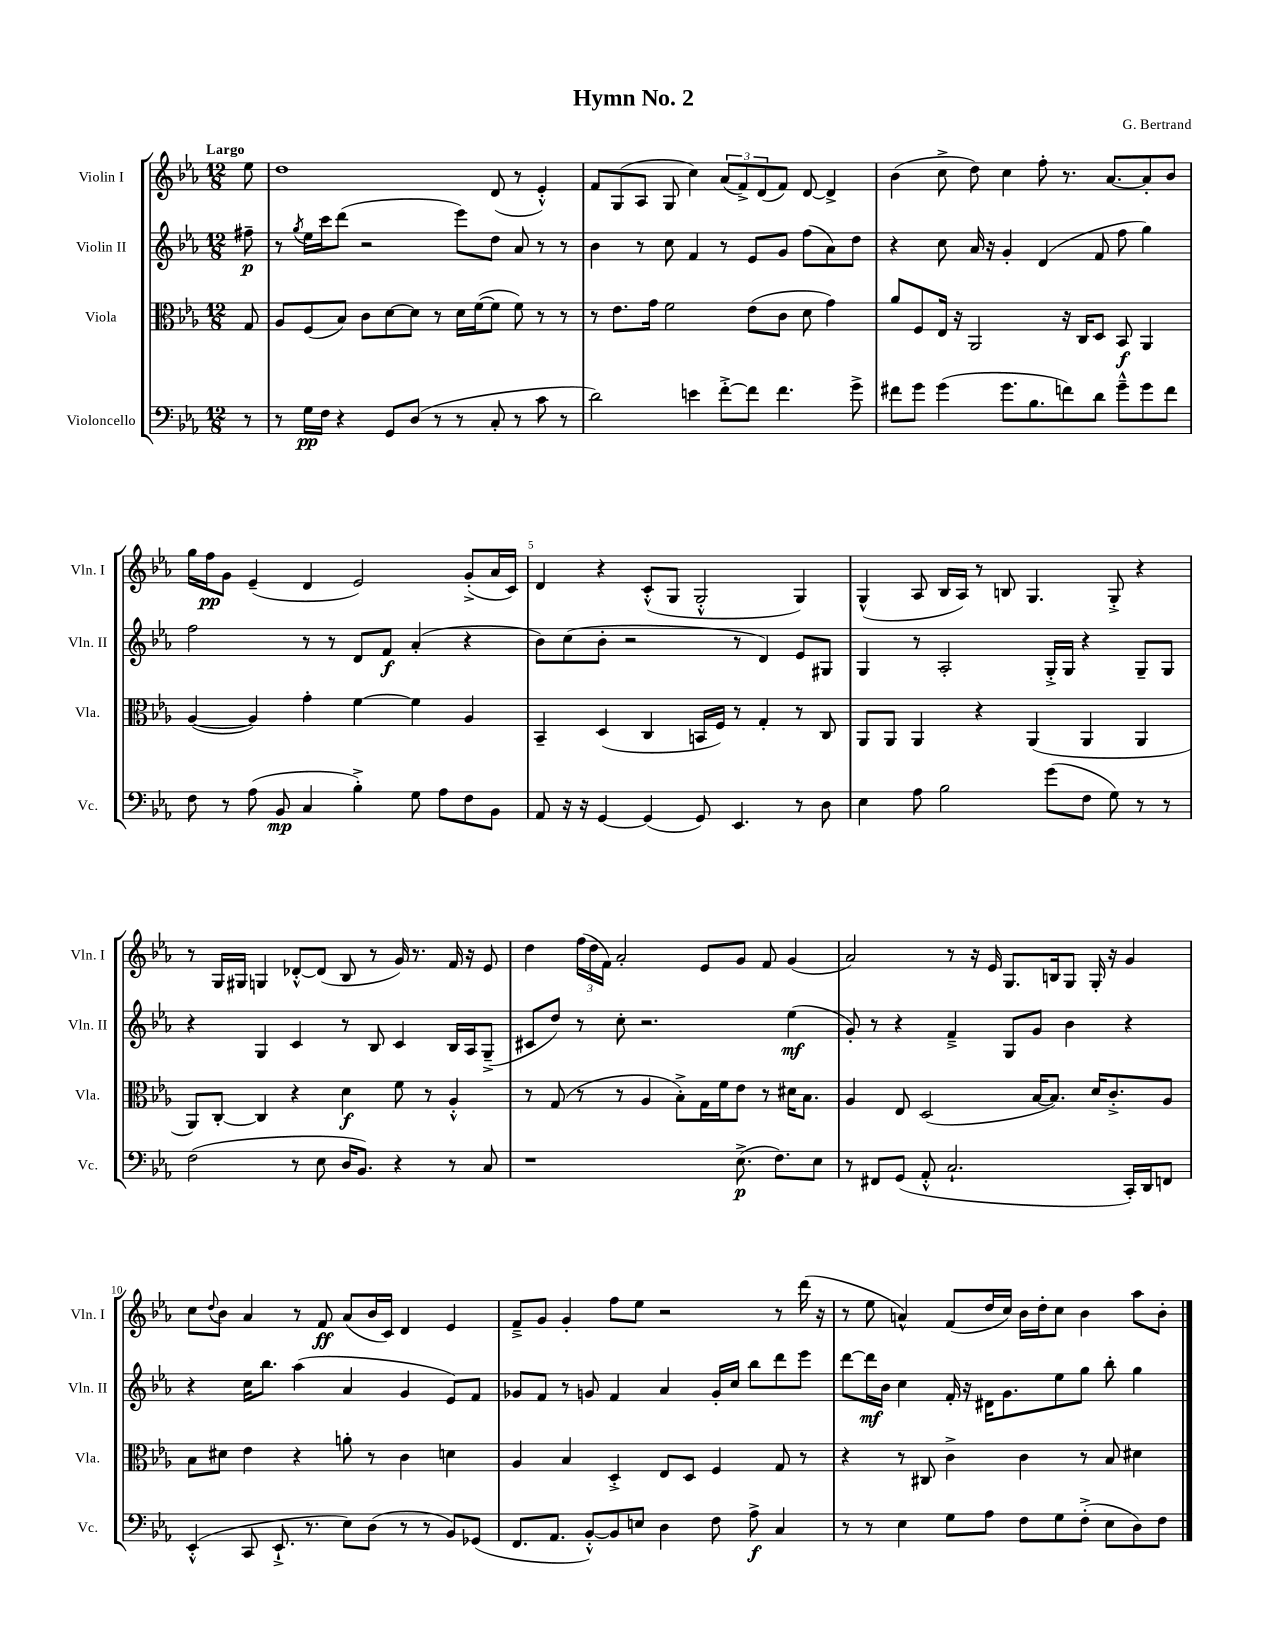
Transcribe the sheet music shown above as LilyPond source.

\header { title = "Hymn No. 2" composer = "G. Bertrand" }
<<
\new StaffGroup <<
\new Staff = "s0" \with { instrumentName = "Violin I" shortInstrumentName = "Vln. I" } {
    \clef treble \key ees \major \numericTimeSignature \time 12/8 \partial 8 \tempo "Largo"
    ees''8 |
    d''1 d'8( r8 ees'4-.-^) |
    f'8 g8( aes8 g8 c''4) \tuplet 3/2 { aes'8( f'8->) d'8( } f'8) d'8~ d'4-> |
    bes'4( c''8-> d''8) c''4 f''8-. r8. aes'8.~ aes'8-. bes'8 |
    g''16 f''16\pp g'8 ees'4--( d'4 ees'2) g'8-.->( aes'16 c'16) |
    d'4 r4 c'8-.-^( g8 g2-.-^ g4) |
    g4-^( aes8 bes16 aes16) r8 b8 g4. g8-.-> r4 |
    r8 g16 gis16 g4 des'8~-.-^ des'8( bes8 r8 g'16) r8. f'16 r16 ees'8 |
    d''4 \tuplet 3/2 { f''16( d''16 f'16) } aes'2-. ees'8 g'8 f'8 g'4( |
    aes'2) r8 r16 ees'16 g8. b16 g8 g16-. r16 g'4 |
    c''8 \appoggiatura { d''8 } bes'8 aes'4 r8 f'8\ff aes'8( bes'16 c'16) d'4 ees'4 |
    f'8---> g'8 g'4-. f''8 ees''8 r2 r8 d'''16( r16 |
    r8 ees''8 a'4-^) f'8( d''16 c''16) bes'16 d''16-. c''8 bes'4 aes''8 bes'8-. \bar "|." |
}
\new Staff = "s1" \with { instrumentName = "Violin II" shortInstrumentName = "Vln. II" } {
    \clef treble \key ees \major \numericTimeSignature \time 12/8 \partial 8
    fis''8--\p |
    r8 \acciaccatura { g''8 } ees''16 c'''16 d'''8( r2 ees'''8) d''8 aes'8 r8 r8 |
    bes'4 r8 c''8 f'4 r8 ees'8 g'8 f''8( aes'8) d''8 |
    r4 c''8 aes'16 r16 g'4-. d'4( f'8 f''8 g''4) |
    f''2 r8 r8 d'8 f'8\f aes'4-.( r4 |
    bes'8) c''8( bes'8-. r2 r8 d'4) ees'8 gis8 |
    g4 r8 aes2-. g16-.-> g16 r4 g8-- g8 |
    r4 g4 c'4 r8 bes8 c'4 bes16 aes16 g8--->( |
    cis'8 d''8) r8 c''8-. r2. ees''4\mf( |
    g'8-.) r8 r4 f'4---> g8 g'8 bes'4 r4 |
    r4 c''16 bes''8. aes''4( aes'4 g'4 ees'8) f'8 |
    ges'8 f'8 r8 g'8 f'4 aes'4 g'16-. c''16 bes''8 d'''8 ees'''8 |
    d'''8~ d'''16\mf bes'16 c''4 f'16-. r16 dis'16 g'8. ees''8 g''8 bes''8-. g''4 \bar "|." |
}
\new Staff = "s2" \with { instrumentName = "Viola" shortInstrumentName = "Vla." } {
    \clef alto \key ees \major \numericTimeSignature \time 12/8 \partial 8
    g8 |
    aes8 f8( bes8) c'8 d'8~ d'8 r8 d'16 f'16~( f'8 f'8) r8 r8 |
    r8 ees'8. g'16 f'2 ees'8( c'8 d'8 g'4) |
    aes'8 f8 ees16 r16 aes,2 r16 c16 d8 bes,8\f aes,4 |
    aes4~( aes4) g'4-. f'4~ f'4 aes4 |
    bes,4-- d4( c4 b,16 f16) r8 g4-. r8 c8 |
    aes,8 aes,8 aes,4 r4 aes,4( aes,4 aes,4 |
    aes,8) c8~-. c4 r4 d'4\f f'8 r8 aes4-.-^ |
    r8 g8( r8 r8 aes4 bes8-.->) g16 f'16 ees'8 r8 dis'16 bes8. |
    aes4 ees8 d2( bes16~ bes8.) d'16 c'8.-.-> aes8 |
    bes8 dis'8 ees'4 r4 a'8-. r8 c'4 d'4 |
    aes4 bes4 d4-.-> ees8 d8 f4 g8 r8 |
    r4 r8 cis8 c'4-> c'4 r8 bes8 dis'4 \bar "|." |
}
\new Staff = "s3" \with { instrumentName = "Violoncello" shortInstrumentName = "Vc." } {
    \clef bass \key ees \major \numericTimeSignature \time 12/8 \partial 8
    r8 |
    r8 g16\pp f16 r4 g,8 d8( r8 r8 c8-. r8 c'8 r8 |
    d'2) e'4 f'8~-.-> f'8 f'4. g'8-> |
    fis'8 g'8 g'4( g'8. bes8. f'8) d'8 g'8---^ g'8 f'8 |
    f8 r8 aes8( bes,8\mp c4 bes4-.->) g8 aes8 f8 bes,8 |
    aes,8 r16 r16 g,4~ g,4( g,8) ees,4. r8 d8 |
    ees4 aes8 bes2 g'8( f8 g8) r8 r8 |
    f2( r8 ees8 d16 bes,8.) r4 r8 c8 |
    r1 ees8.->\p( f8.) ees8 |
    r8 fis,8 g,8( aes,8-.-^ c2.-! c,16-.) d,16 f,8 |
    ees,4-.-^( c,8 ees,8.-!-> r8. ees8) d8( r8 r8 bes,8) ges,8( |
    f,8. aes,8. bes,8~-.-^) bes,8 e8 d4 f8 aes8->\f c4 |
    r8 r8 ees4 g8 aes8 f8 g8 f8-.->( ees8 d8) f8 \bar "|." |
}
>>
>>
\layout { \context { \Score \override BarNumber.break-visibility = ##(#f #t #t) barNumberVisibility = #(every-nth-bar-number-visible 5) } }
